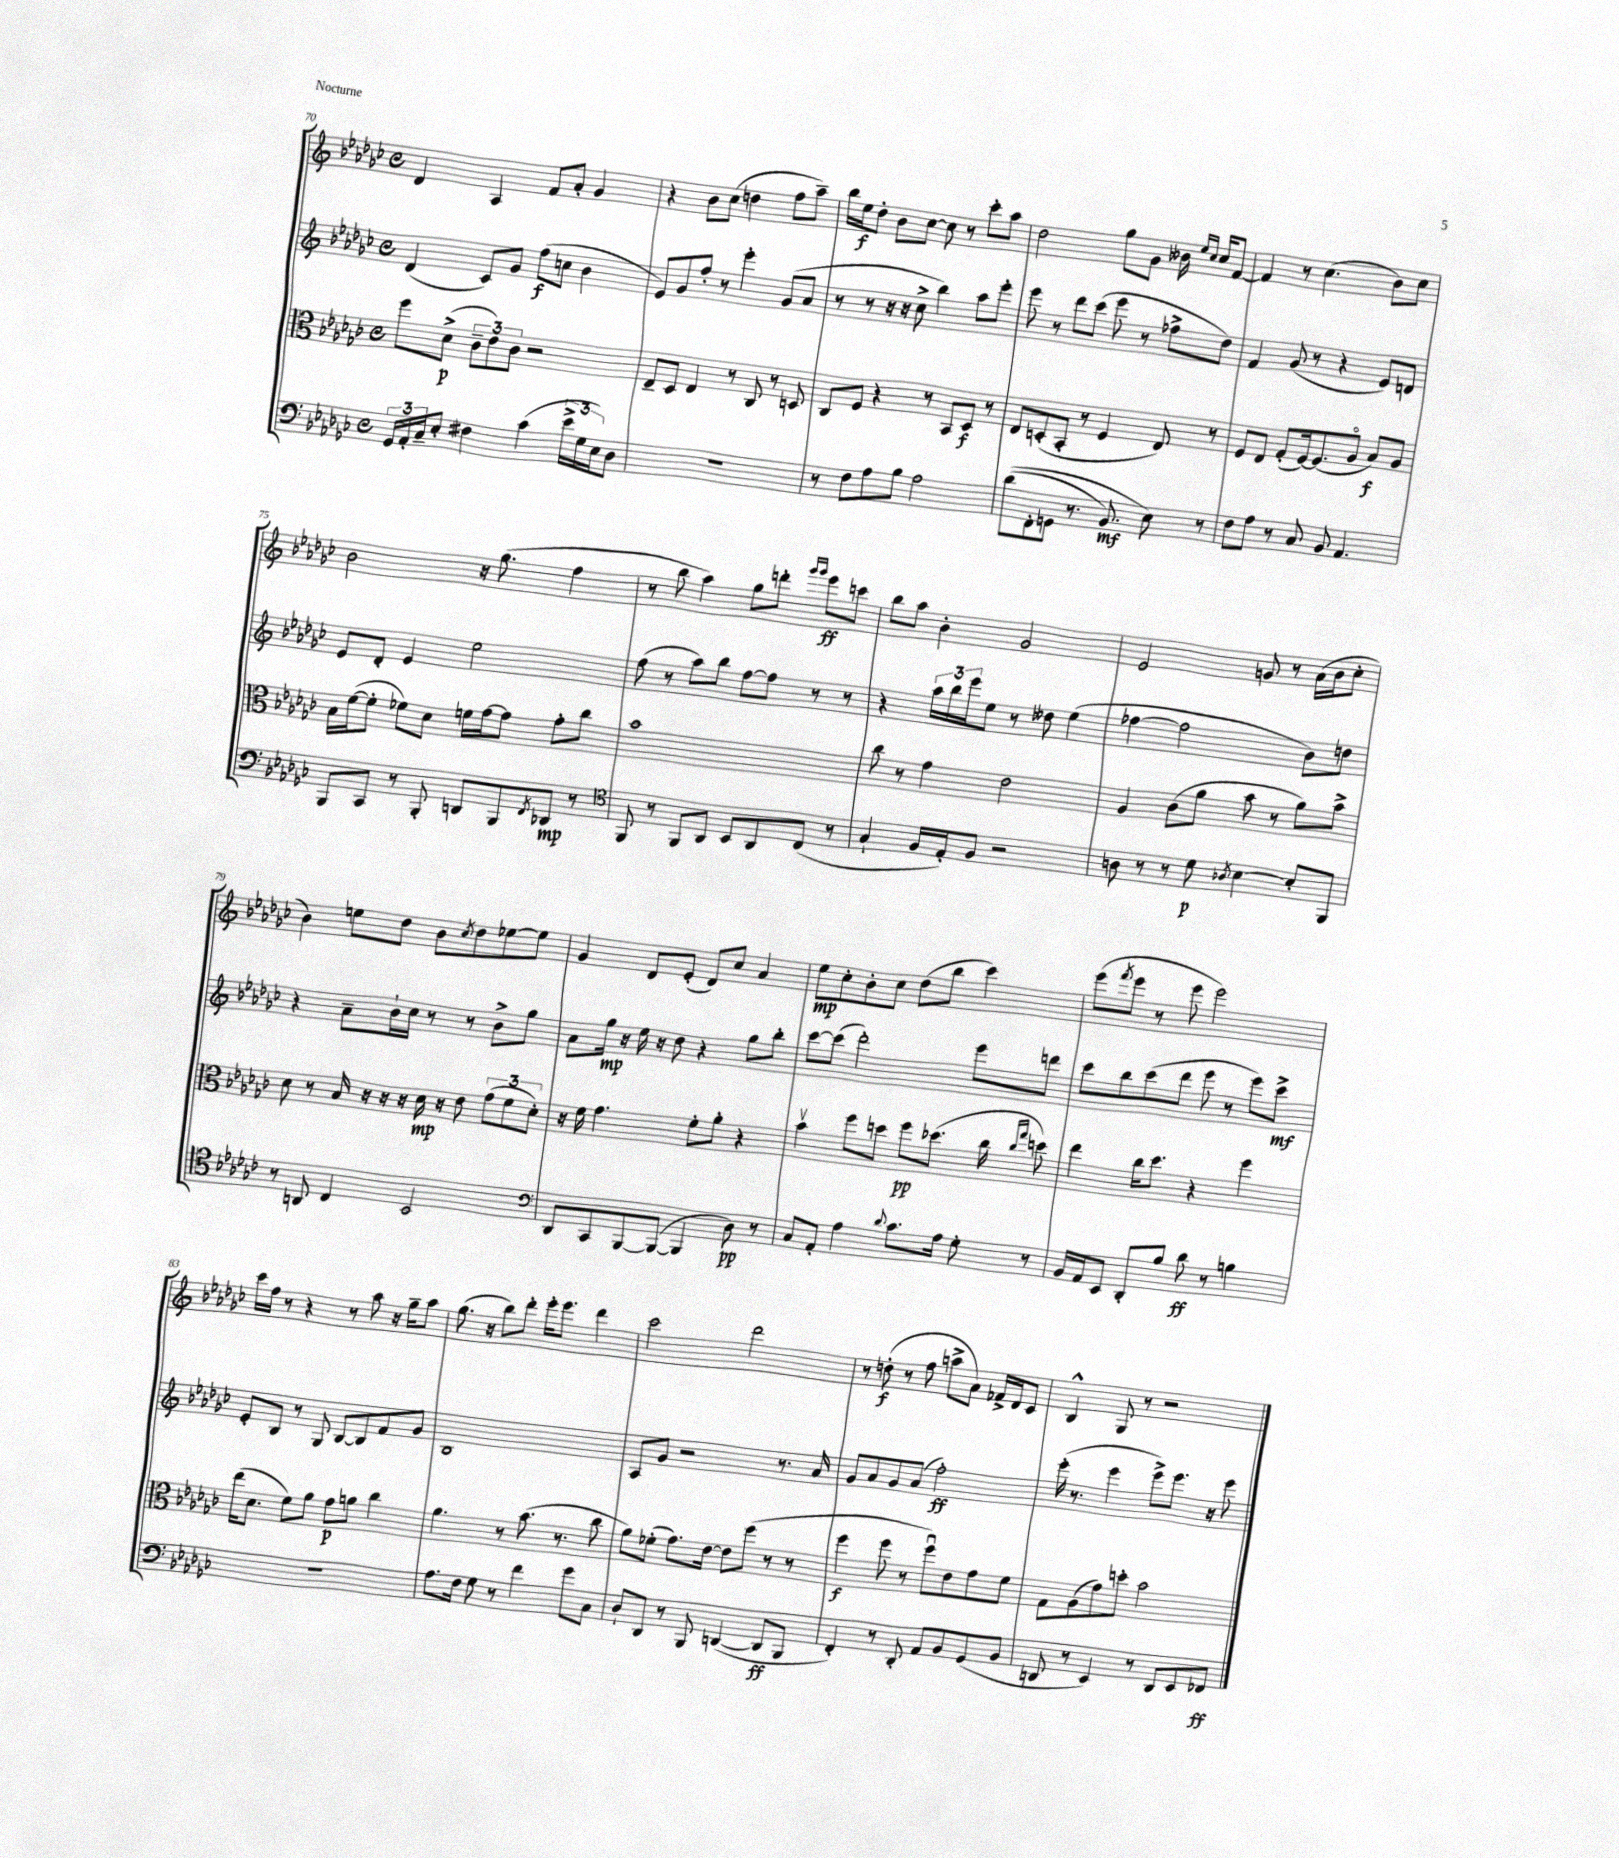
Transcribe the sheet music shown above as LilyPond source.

<<
\new StaffGroup <<
\new Staff = "s0" {
    \clef treble \key ges \major \defaultTimeSignature \time 4/4
    des'4 aes4 f'8 aes'8-. ges'4 |
    r4 bes'8 ces''8( d''4 f''8 aes''8--) |
    bes''16 ees''16\f des''8-. bes'8 ces''8~ ces''8 r8 ces'''8-. aes''8 |
    des''2 ges''8 ges'8 beses'16 \grace { ees''16 ces''16 } ces''16 f'8~ |
    f'4 r8 ces''4.( bes'8) ces''8 |
    bes'2 r16 ges''8.( f''4 |
    r8 bes''8 aes''4) ges''8 d'''8-. \grace { ges'''16 ges'''16 } ees'''8\ff c'''8 |
    bes''8 aes''8 bes'4-. ges'2 |
    ees'2 g'8 r8 aes'16( bes'16 ces''8-. |
    bes'4) e''8 des''8 bes'8 \acciaccatura { ces''8 } des''8 ees''8~ ees''8 |
    ges'4 des'8 ees'8-.( des'8) ces''8 aes'4 |
    ees''8\mp ces''8-. bes'8-. ces''8 des''8( bes''8 ces'''4) |
    ees'''8( \acciaccatura { f'''8 } ees'''8 r8 ees'''8 ees'''2) |
    ces'''16 f''16 r8 r4 r8 aes''8 r16 ges''16-- aes''8 |
    ges''8.( r16 bes''8) des'''8-. ees'''16-. ees'''8. des'''4 |
    ces'''2 des'''2 |
    r8 d''8-.\f( r8 f''8 a''8-> aes'8) fes'16-> des'16 ces'8 |
    bes4-^ ges8 r8 r2 \bar "|." |
}
\new Staff = "s1" {
    \clef treble \key ges \major \defaultTimeSignature \time 4/4
    des'4( ces'8) ges'8 f''8\f( c''8 bes'4 |
    ees'8) ges'8 f''8-. r8 ees'''4-. ges'8( aes'8 |
    r8 r8 r16 r16 ces''8-> bes''4) aes''8 ees'''8-. |
    ees'''8 r8 des'''8 ces'''8( ees'''8 r8 fes''8-> des''8) |
    f'4 ges'8( r8 r4 ees'8) d'8 |
    ees'8 des'8-. ees'4 ees''2 |
    f''8( r8 aes''8) bes''8 f''8~ f''8 r8 r8 |
    r4 \tuplet 3/2 { aes''16 bes''16 ees'''16 } ees''8 r8 deses''8 ees''4( |
    fes''4~ fes''2 bes'8) d''8 |
    r4 aes'8-- bes'16-! ces''16 r8 r8 bes'8-> ges''8 |
    aes'8 ges''16\mp r16 ees''16 r16 des''8 r4 ges''8 bes''8-. |
    ces'''8~ ces'''8( des'''2-.) ees'''8 d'''8 |
    ces'''8 bes''8 ces'''8( des'''8 ees'''8 r8 ees'''8) ces'''8->\mf |
    ees'8-. bes8 r8 ges8 bes8~ bes8 f'8 ges'8 |
    bes1 |
    aes8 ges'8 r2 r8. aes'16 |
    ges'8 aes'8 ges'8 aes'8( f''2-.\ff) |
    ees'''16-.( r8. ees'''4 ees'''8->) ees'''8. r16 ees'''8 \bar "|." |
}
\new Staff = "s2" {
    \clef alto \key ges \major \defaultTimeSignature \time 4/4
    f''8 des'8->\p( \tuplet 3/2 { ces'8-- ees'8) ces'8 } r2 |
    ees8-- des8 ees4 r8 ces8 r8 d8 |
    ces8 f8 r4 r8 bes,8 des8\f r8 |
    ees8 d8-.( bes,8-. r8 f4 ees8) r8 |
    f8 ees8 ges8-.( f16~) f8.( aes8\flageolet bes8\f) aes8 |
    bes16 f'16~( f'8-. fes'8) des'8 f'16 ges'16~ ges'8 ges'8-. ces''8 |
    bes'1 |
    ces''8 r8 ges'4 ees'2 |
    aes4 ces'8( aes'8 bes'8 r8 aes'8) bes'8-> |
    des'8 r8 bes16 r16 r16 r16 des'16\mp r16 ees'8 \tuplet 3/2 { ges'8( f'8 des'8-.) } |
    r16 f'16 ges'4. f'8-. aes'8-. r4 |
    bes'4\upbow f''8 d''8 f''8\pp des''8.( ces''16 \grace { ces''16 ges''16 } d''8) |
    ees''4 ces''16 des''8. r4 f''4 |
    ees''16( des'8. f'8) aes'8 ges'8\p a'8 ces''4 |
    aes'4. r8 bes'8.( r8. ces''8 |
    aes'8) fes'8-.( ges'8.) ees'16~ ees'8 f''8( r8 r8 |
    f''4\f f''8 r8 f''8\downbow) ees'8 ges'8 f'8 |
    ges8 aes8( ges'8) d''8-. bes'2 \bar "|." |
}
\new Staff = "s3" {
    \clef bass \key ges \major \defaultTimeSignature \time 4/4
    \tuplet 3/2 { ges,16 aes,16-. ces16-- } ees8-. fis4 ces'4( \tuplet 3/2 { ees'16-> ges16 ees16) } des8 |
    R1 |
    r8 f8 aes8 bes8 aes2 |
    des'8(\( f,8-. g,8 r8. bes,8.\mf) ees8\) r8 |
    f8 aes8 r8 ces8 bes,8 aes,4. |
    bes,,8 ces,8 r8 bes,,8-. d,8 bes,,8 \acciaccatura { f,8 } des,8\mp r8 |
    \clef tenor f,8 r8 f,8 aes,8 bes,8 aes,8 ces8( r8 |
    ges4-! f16 ees16-.) f8 r2 |
    a8 r8 r8 des'8\p \acciaccatura { aes8 } bes4~ bes8-. f,8 |
    r8 a,8 ces4 bes,2 |
    \clef bass des,8 ces,8 bes,,8~ bes,,8~( bes,,4 des8\pp) r8 |
    ces8 aes,8-. aes4 \appoggiatura { des'8 } ces'8. aes16 ges8-. r8 |
    bes,16 aes,16 ees,8 des,8-. bes8 des'8\ff r8 b4 |
    R1 |
    aes8. f16 ges8 r8 f'4 ges'8 ces8 |
    des8-! des,8 r8 bes,,8 d,4~( d,8\ff bes,,8 |
    f,4-.) r8 des,8-. aes,8 bes,8 ges,8( bes,8 |
    d,8 r8 ees,4) r8 d,8 ees,8 fes,8\ff \bar "|." |
}
>>
>>
\layout { \context { \Score currentBarNumber = #70 } }
